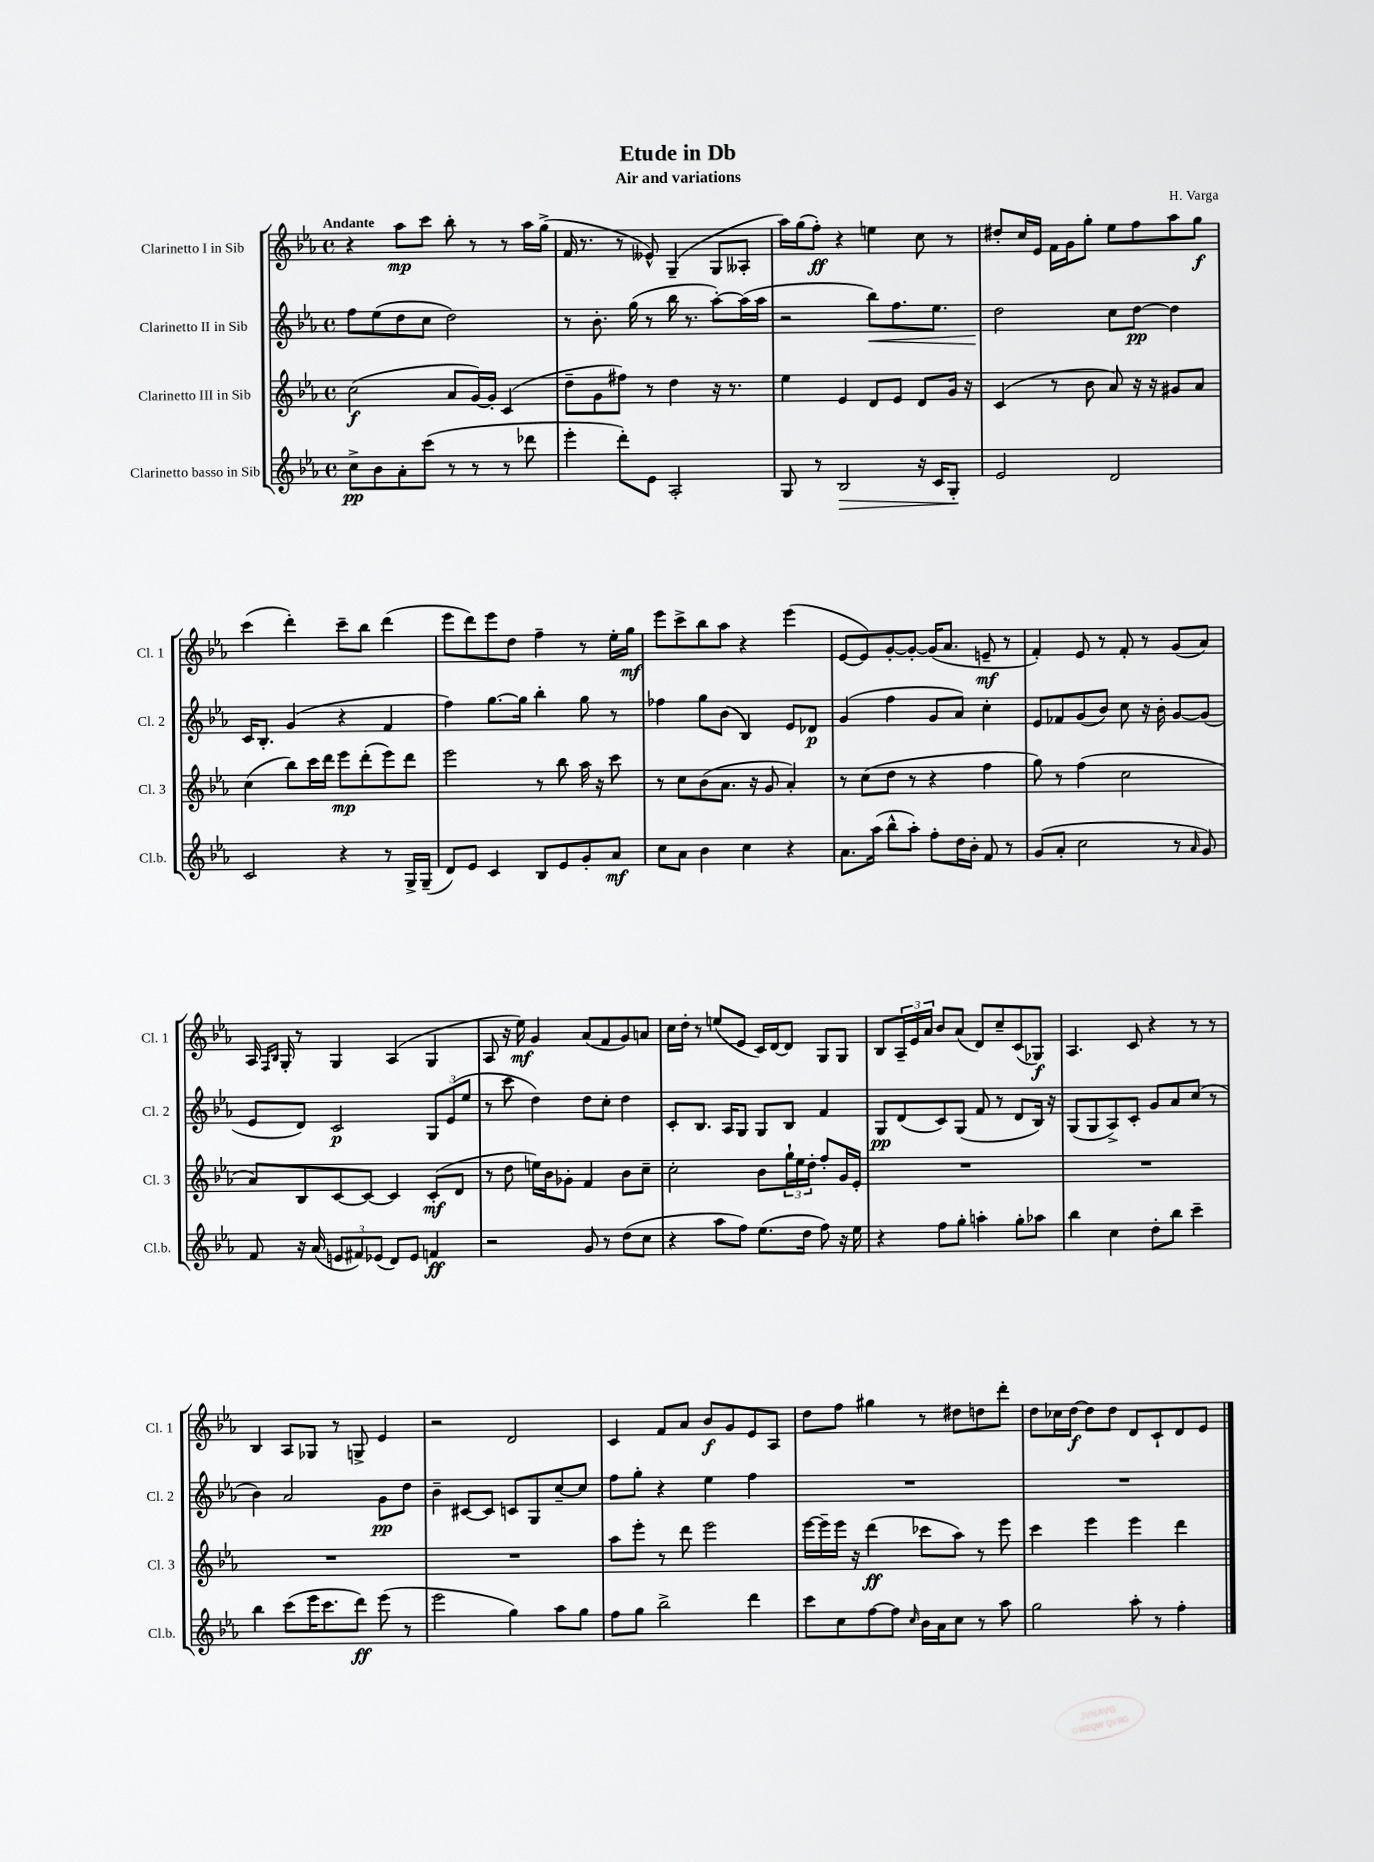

**kern	**kern	**kern	**kern
*staff4	*staff3	*staff2	*staff1
*clefG2	*clefG2	*clefG2	*clefG2
*k[b-e-a-]	*k[b-e-a-]	*k[b-e-a-]	*k[b-e-a-]
*M4/4	*M4/4	*M4/4	*M4/4
*met(c)	*met(c)	*met(c)	*met(c)
8cc^	(2cc	8ff	4r
8b-	.	(8ee-	.
8a-'	.	8dd	8aa-
(8ccc	.	8cc	8ccc
8r	8a-	2dd)	8bb-'
8r	[16g)	.	8r
.	16g']	.	.
8r	(4c	.	8r
8ddd-	.	.	16aa-
.	.	.	(16gg^
=	=	=	=
4eee-'	8dd~	8r	16f
.	.	.	8.r
.	8g	8.b-'	.
8ddd')	8ff#)	.	8r
.	.	(16gg	.
8e-	8r	8r	8e--^^)
2A-'	4dd	16bb-	(4G~
.	.	8.r	.
.	16r	[8aa-')	8G
.	8.r	.	.
.	.	(16aa-]	8A--'
.	.	16aa-	.
=	=	=	=
8G	4ee-	2r	16aa-)
.	.	.	(16gg
8r	.	.	8ff')
2B-	4e-	.	4r
.	8d	8bb-)	4ee
.	8e-	8.ff	.
16r	8d	.	8cc
16c	.	8.ee-	.
8G'	16g	.	8r
.	16r	.	.
=	=	=	=
2e-	(4c	2dd	8dd#'
.	.	.	16cc
.	.	.	16e-
.	8r	.	16f
.	.	.	16g
.	8b-	.	8gg'
2d	8a-)	8cc	8ee-
.	16r	[8dd	8ff
.	16r	.	.
.	8g#	4dd]	8aa-
.	8a-	.	8gg
=	=	=	=
2c	(4cc	16c	(4ccc
.	.	8.B-'	.
.	8bb-)	(4g	4ddd')
.	16ccc	.	.
.	16ddd	.	.
4r	8eee-	4r	8ccc~
.	(8ddd'	.	8bb-
8r	8eee-)	4f	(4ddd
16G^	8ddd	.	.
(16G~	.	.	.
=	=	=	=
8d)	2eee-	4ff)	8eee-
8e-	.	.	8ddd)
4c	.	[8.gg	8eee-
.	.	.	8dd
.	.	16gg]	.
8B-	8r	4bb-'	4ff~
8e-	8bb-	.	.
8g'	16aa-	8gg	8r
.	16r	.	.
8a-	8ccc	8r	16ee-'
.	.	.	16gg
=	=	=	=
8cc	8r	4ff-	8eee-
8a-	8cc	.	8ccc^
4b-	(8b-	8gg	8bb-
.	8.a-	(8b-	8aa-
4cc	.	4B-)	4r
.	16r	.	.
.	8g	.	.
4r	4a-')	8e-	(4eee-
.	.	8d-	.
=	=	=	=
8.a-	8r	(4g	[8e-
.	(8cc	.	8e-])
(16aa-	.	.	.
8bb-^^	8dd	4ff	[8g'
8aa-')	8r	.	8g'_
8ff'	4r	8g	(16g]
.	.	.	8.a-
16dd	.	8a-)	.
16b-'	.	.	.
8f	4ff	4cc'	8e~
8r	.	.	8r
=	=	=	=
(8g	8gg)	8e-	4f')
8a-'	8r	8f-	.
2cc	(4ff	(8g	8e-
.	.	8b-)	8r
.	2cc	8cc	8f'
.	.	16r	8r
.	.	16b-'	.
8r	.	[8g	(8g
16qqa-	.	.	.
8g)	.	(8g]	8a-)
=	=	=	=
8f	8a-)	8e-	16A-
.	.	.	16qqF
.	.	.	16qqB-
.	.	.	16G'
16r	8B-	8d)	8r
(16a-	.	.	.
12e	[8c	2c	4G
12f#)	.	.	.
.	8c_	.	.
(12e-	.	.	.
8d)	4c]	.	(4A-
8e-	.	.	.
4f	(8c'	12G	4G
.	.	(12e-	.
.	8d	.	.
.	.	12ee-	.
=	=	=	=
2r	8r	8r	8A-
.	8dd	8ccc	16r
.	.	.	16ee-)
.	16ee)	4dd)	4g
.	16b-	.	.
.	8g-'	.	.
8g	4f	8dd	(8a-
8r	.	8cc'	8f
(8dd	8b-	4dd	8g)
8cc	8cc~	.	8a
=	=	=	=
4r	2cc'	8c'	16cc
.	.	.	16dd'
.	.	8.B-	8r
8aa-	.	.	(8ee
.	.	16A-	.
8ff)	.	8G	8e-
(8.ee-	8b-	8G	16c)
.	.	.	[16d
.	24gg`	8B-	8d]
.	24ee-	.	.
16dd	.	.	.
.	24dd'	.	.
8ff)	8ff'	4f	8G
16r	16g	.	8G
16ee-	16e-'	.	.
=	=	=	=
4r	1r	8G	8B-
.	.	(8d	24A-~
.	.	.	24e-
.	.	.	24a-
8ff	.	8c)	8b-
8gg'	.	(8G	(8a-
4aa'	.	8f	8d)
.	.	8r	8cc~
8gg'	.	8d	(8c
8aa-	.	16B-)	8G-)
.	.	16r	.
=	=	=	=
4bb-	1r	(8G	4.A-
.	.	8G	.
4cc	.	8A-^)	.
.	.	8c'	8c
8dd'	.	8g	4r
8bb-	.	8a-	.
4ccc~	.	(8cc	8r
.	.	8r	8r
=	=	=	=
4bb-	1r	4b-)	4B-
(8ccc	.	2a-	8A-
16eee-	.	.	8G-
8.ccc	.	.	.
.	.	.	8r
8ddd)	.	.	8G^
(8eee-	.	8g	4e-
8r	.	8dd	.
=	=	=	=
2eee-	1r	4b-~	2r
.	.	[8c#	.
.	.	8c#]	.
4gg)	.	8c	2d
.	.	8G	.
8aa-	.	[8cc~	.
8gg	.	8cc]	.
=	=	=	=
8ff	8aa-	8ff	4c
8gg	8eee-'	8gg'	.
2bb-^	8r	4r	8f
.	8ddd	.	8a-
.	2eee-	4ee-	8b-
.	.	.	8g
4ddd	.	4ff	8e-
.	.	.	8A-
=	=	=	=
8ccc	[16eee-	1r	8dd
.	16eee-~]	.	.
8cc	16eee-	.	8ff
.	16r	.	.
[8ff	(4ddd	.	4gg#
8ff]	.	.	.
16qqcc	.	.	.
16b-	8ccc-	.	8r
16a-	.	.	.
8cc	8aa-)	.	8dd#
8r	8r	.	8dd
8aa-	8eee-	.	8ddd'
=	=	=	=
2gg	4ccc	1r	8dd
.	.	.	16cc-
.	.	.	[16dd
.	4eee-	.	8dd]
.	.	.	8dd
8aa-'	4eee-	.	8d
8r	.	.	8c`
4ff'	4ddd	.	8d
.	.	.	8e-
==	==	==	==
*-	*-	*-	*-
